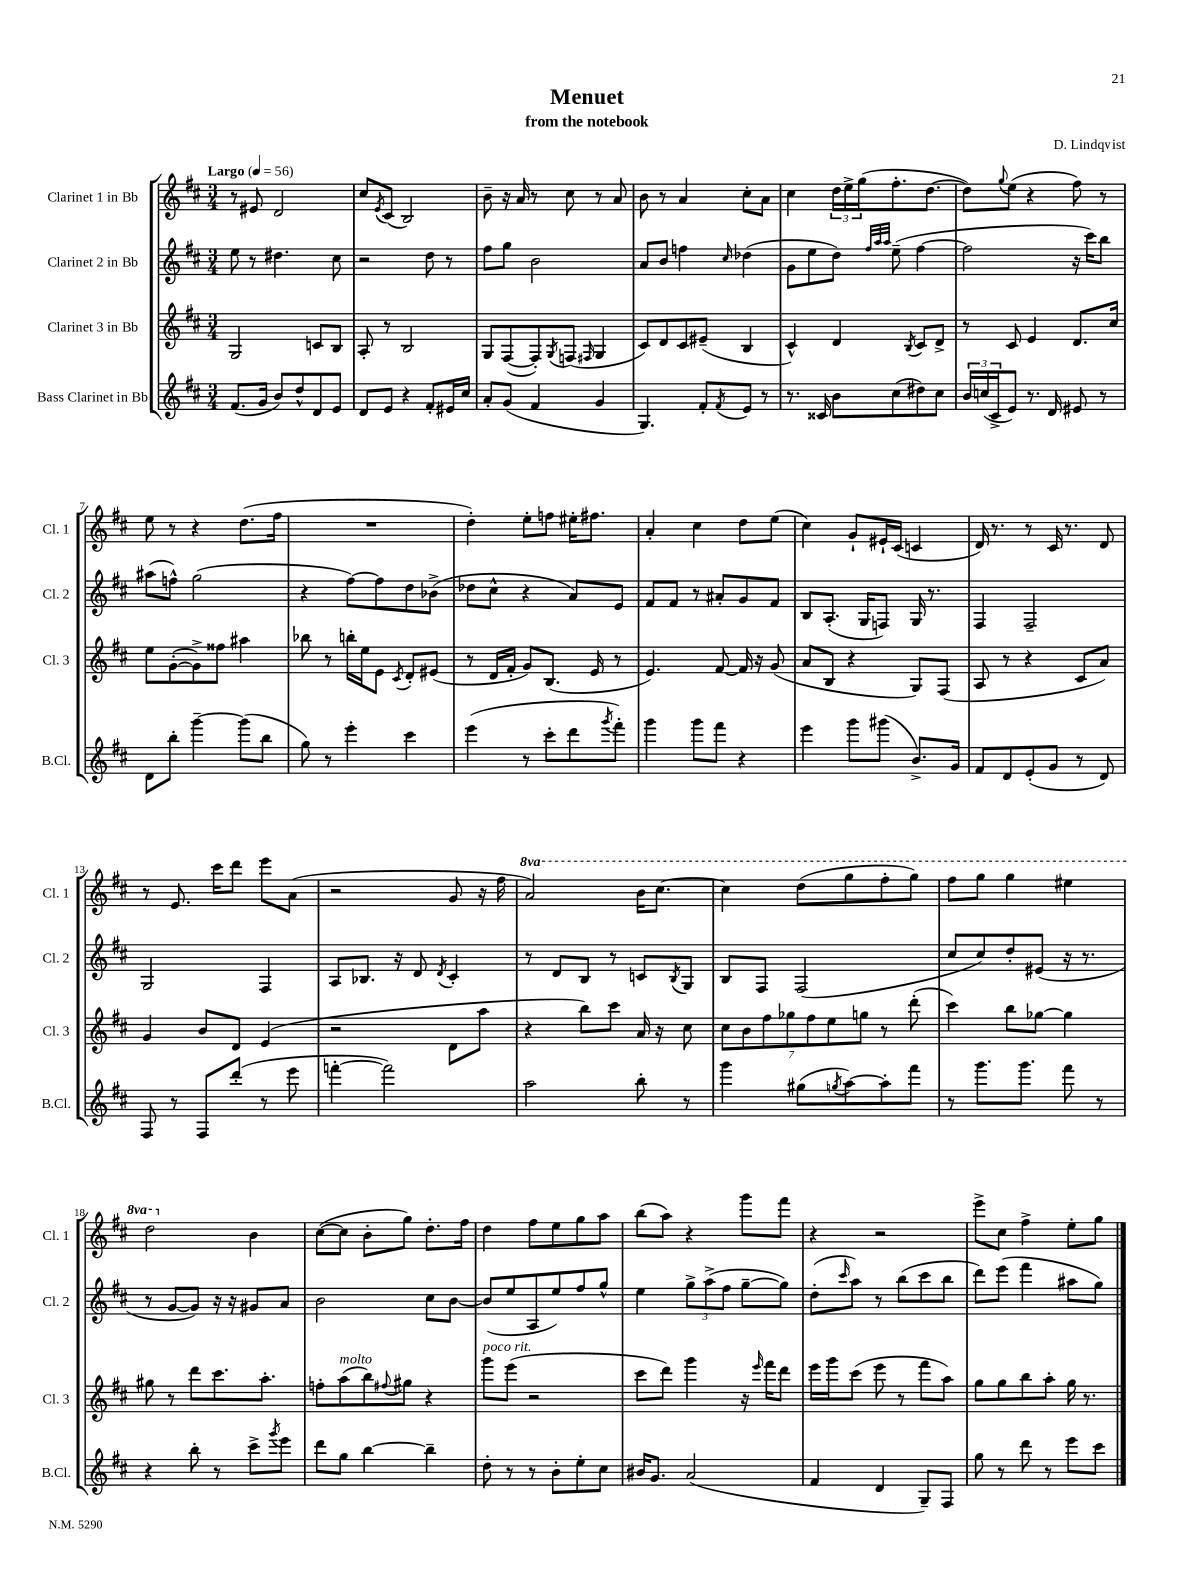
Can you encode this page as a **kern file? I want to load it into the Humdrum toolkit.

**kern	**kern	**kern	**kern
*staff4	*staff3	*staff2	*staff1
*clefG2	*clefG2	*clefG2	*clefG2
*k[f#c#]	*k[f#c#]	*k[f#c#]	*k[f#c#]
*M3/4	*M3/4	*M3/4	*M3/4
*MM56	*MM56	*MM56	*MM56
(8.f#/L	2G/	8ee\	8r
.	.	8r	8e#/
16g/Jk	.	.	.
8b/L)	.	4.dd#\	2d/
8dd^^/	.	.	.
8d/	8c/L	.	.
8e/J	8B/J	8cc#\	.
=	=	=	=
8d/L	8A'/	2r	8cc#/L
.	.	.	8qe/
8e/J	8r	.	(8c#/J
4r	2B/	.	2B/)
8f#'/L	.	8dd\	.
16e#/L	.	8r	.
16cc#/JJ	.	.	.
=	=	=	=
8a'/L	8G/L	8ff#\L	8b~\
(8g/J	([8F#/	8gg\J	16r
.	.	.	16a/
4f#/	8F#'/])	2b\	8r
.	8qG/	.	.
.	(8F/J	.	8cc#\
.	16qqF#/	.	.
4g/	4G/	.	8r
.	.	.	8a/
=	=	=	=
4.G/)	8c#/L)	8a/L	8b\
.	8d/	8b/J	8r
.	8c#/	4ff\	4a/
8f#'/L	(8e#~/J	.	.
8qf#/	.	16qqcc#/	.
8e/J	4B/	(4dd-\	8cc#'\L
8r	.	.	8a\J
=	=	=	=
8.r	4c#^^/)	8g\L	4cc#\
.	.	8ee\	.
16c##/	.	.	.
8b\L	4d/	8dd\J)	24dd\LL
.	.	.	24ee^\
.	.	.	(24gg\J
.	.	32qqff#/LLL	.
.	.	32qqaa/	.
.	.	32qqaa/JJJ	.
(8cc#\	.	(8ee~\	8.ff#'\
.	8qB/	.	.
8dd#\)	8c#/L	[4ff#\	.
.	.	.	[8.dd\J
8cc#\J	8d^/J	.	.
=	=	=	=
24b/LL	8r	2ff#\]	8dd\]L)
(24cc/	.	.	.
24c#^/J	.	.	.
.	.	.	8qqgg/
8e/J)	8c#/	.	(8ee\J
8.r	4e/	.	4r
16d/	.	.	.
8e#/	8.d/L	16r	8ff#\)
.	.	16ccc#\LK)	.
8r	.	8bb\J	8r
.	16cc#/Jk	.	.
=	=	=	=
8d\L	8ee\L	(8aa#\L	8ee\
8bb'\J	([8g'\	8ff^^\J)	8r
[4ggg~\	8g^\])	(2gg\	4r
.	8ff##\J	.	.
(8ggg\]L	4aa#\	.	(8.dd\L
8bb\J	.	.	.
.	.	.	16ff#\Jk
=	=	=	=
8gg\)	8bb-\	4r	2.r
8r	8r	.	.
4eee'\	16bb'\LL	[8ff#\L)	.
.	16ee\J	.	.
.	8e\J	8ff#\]	.
.	8qc#/	.	.
4ccc#\	8d'/L	8dd\	.
.	(8e#/J	(8b-^\J	.
=	=	=	=
(4eee\	8r	8dd-\L	4dd'\)
.	16d/LL	8cc#^^\J	.
.	16f#'/JJ	.	.
8r	8g/L)	4r	8ee'\L
8ccc#'\L	(8.B/J	.	8ff\J
8ddd\	.	8a/L)	16ee#'\LK
.	16e/	.	8.ff#\J
8qggg/	.	.	.
8fff#'\J)	8r	8e/J	.
=	=	=	=
4ggg\	4.e/)	8f#/L	4a'/
.	.	8f#/J	.
8ggg\L	.	8r	4cc#\
8fff#\J	[8f#/	8a#'/L	.
4r	16f#/]	8g/	8dd\L
.	16r	.	.
.	(8g/	8f#/J	(8ee\J
=	=	=	=
4eee\	8a/L	8B/L	4cc#\)
.	8B/J	(8.A'/J	.
8ggg\L	4r	.	8g`/L
.	.	16G/LK	.
(8ggg#\J	.	8F/J)	16e#`/L
.	.	.	(16c#/JJ
8.b^/L)	8G/L)	16G/	4c/
.	.	8.r	.
.	(8F#/J	.	.
16g/Jk	.	.	.
=	=	=	=
8f#/L	8A/	4F#/	16d/)
.	.	.	8.r
8d/	8r	.	.
(8e'/	4r	2F#~/	8r
8g/J	.	.	16c#/
.	.	.	8.r
8r	8c#/L	.	.
8d/)	8a/J)	.	8d/
=	=	=	=
8F#/	4g/	2G/	8r
8r	.	.	8.e/
8F#/L	8b/L	.	.
.	.	.	16ccc#\LK
(8ddd'/J	8d/J	.	8ddd\J
8r	(4e/	4F#/	8eee\L
8eee\	.	.	(8a\J
=	=	=	=
[4fff'\	2r	8A/L	2r
.	.	8.B-/J	.
2fff\])	.	.	.
.	.	16r	.
.	.	8d/	.
.	.	8qd/	.
.	8d\L	4c#'/	8g/
.	8aa\J	.	16r
.	.	.	16ff#\
=	=	=	=
2aa\	4r	8r	2aa/)
.	.	8d/L	.
.	8bb\L)	8B/J	.
.	8ccc#\J	8r	.
8bb'\	16a/	8c/L	16bb\LK
.	16r	.	[8.ccc#\J
.	.	8qB/	.
8r	8cc#\	8G/J	.
=	=	=	=
4ggg\	14cc#\L	8B/L	4ccc#\]
.	14b\	.	.
.	.	8F#/J	.
.	14ff#\	.	.
.	14gg-\	.	.
(8gg#\L	.	(2F#/	(8ddd\L
.	14ff#\	.	.
.	14ee\	.	.
8qgg/	.	.	.
[8aa\)	.	.	8ggg\
.	14gg\J	.	.
8aa'\]	8r	.	8fff#'\
8fff#\J	(8ddd'\	.	8ggg\J)
=	=	=	=
8r	4ccc#\)	8cc#/L	8fff#\L
8.ggg\L	.	8cc#/)	8ggg\J
.	8bb\L	8dd'/	4ggg\
8.ggg\J	.	.	.
.	[8gg-\J	(8e#/J	.
8fff#\	4gg-\]	16r	4eee#\
.	.	8.r	.
8r	.	.	.
=	=	=	=
4r	8gg#\	8r	2ddd\
.	8r	[8g/L	.
8bb'\	8ddd\L	8g/]J)	.
8r	8.ccc#\	16r	.
.	.	16r	.
8ccc#^\L	.	8g#/L	4b\
.	8.aa'\J	.	.
8qggg/	.	.	.
8eee\J	.	8a/J	.
=	=	=	=
8ddd\L	8ff'\L	2b\	([8cc#\L
8gg\J	(8aa\	.	8cc#\]J
[4bb\	8bb\)	.	8b'\L
.	8qqff#/	.	.
.	8gg#\J	.	8gg\J)
4bb~\]	4r	8cc#\L	8.dd'\L
.	.	[8b\J	.
.	.	.	16ff#\Jk
=	=	=	=
8dd'\	8ggg\L	(8b/]L	4dd\
8r	(8eee\J	8ee/	.
8r	2r	8A/	8ff#\L
8b'\L	.	8ee/)	8ee\
8ee'\	.	8ff#/	8gg\
8cc#\J	.	8gg^^/J	8aa\J
=	=	=	=
16b#/LK	8ccc#\L	4ee\	(8bb\L
8.g/J	.	.	.
.	8ddd\J)	.	8aa\J)
(2a/	4ggg\	12gg^\L	4r
.	.	(12aa^\	.
.	.	12ff#\J	.
.	16r	[8gg~\L	8ggg\L
.	16qqeee/	.	.
.	16fff#\LK	.	.
.	8ddd\J	8gg\]J)	8fff#\J
=	=	=	=
4f#/	16eee\LL	(8dd'\L	4r
.	16ggg\J	.	.
.	.	16qqccc#/	.
.	(8ccc#\J	8aa\J)	.
4d/	8eee\	8r	2r
.	8r	(8bb\L	.
8G~/L)	8fff#\L	8ccc#\	.
8F#/J	8aa\J)	8bb\J	.
=	=	=	=
8gg\	8gg\L	8ddd\L)	8eee^\L
8r	8gg\	(8eee\J	8cc#\J
8ddd\	8bb\	4fff#\	4ff#^\
8r	8aa'\J	.	.
8eee\L	16gg\	8aa#\L	8ee'\L
.	8.r	.	.
8ccc#\J	.	8gg\J)	8gg\J
==	==	==	==
*-	*-	*-	*-
